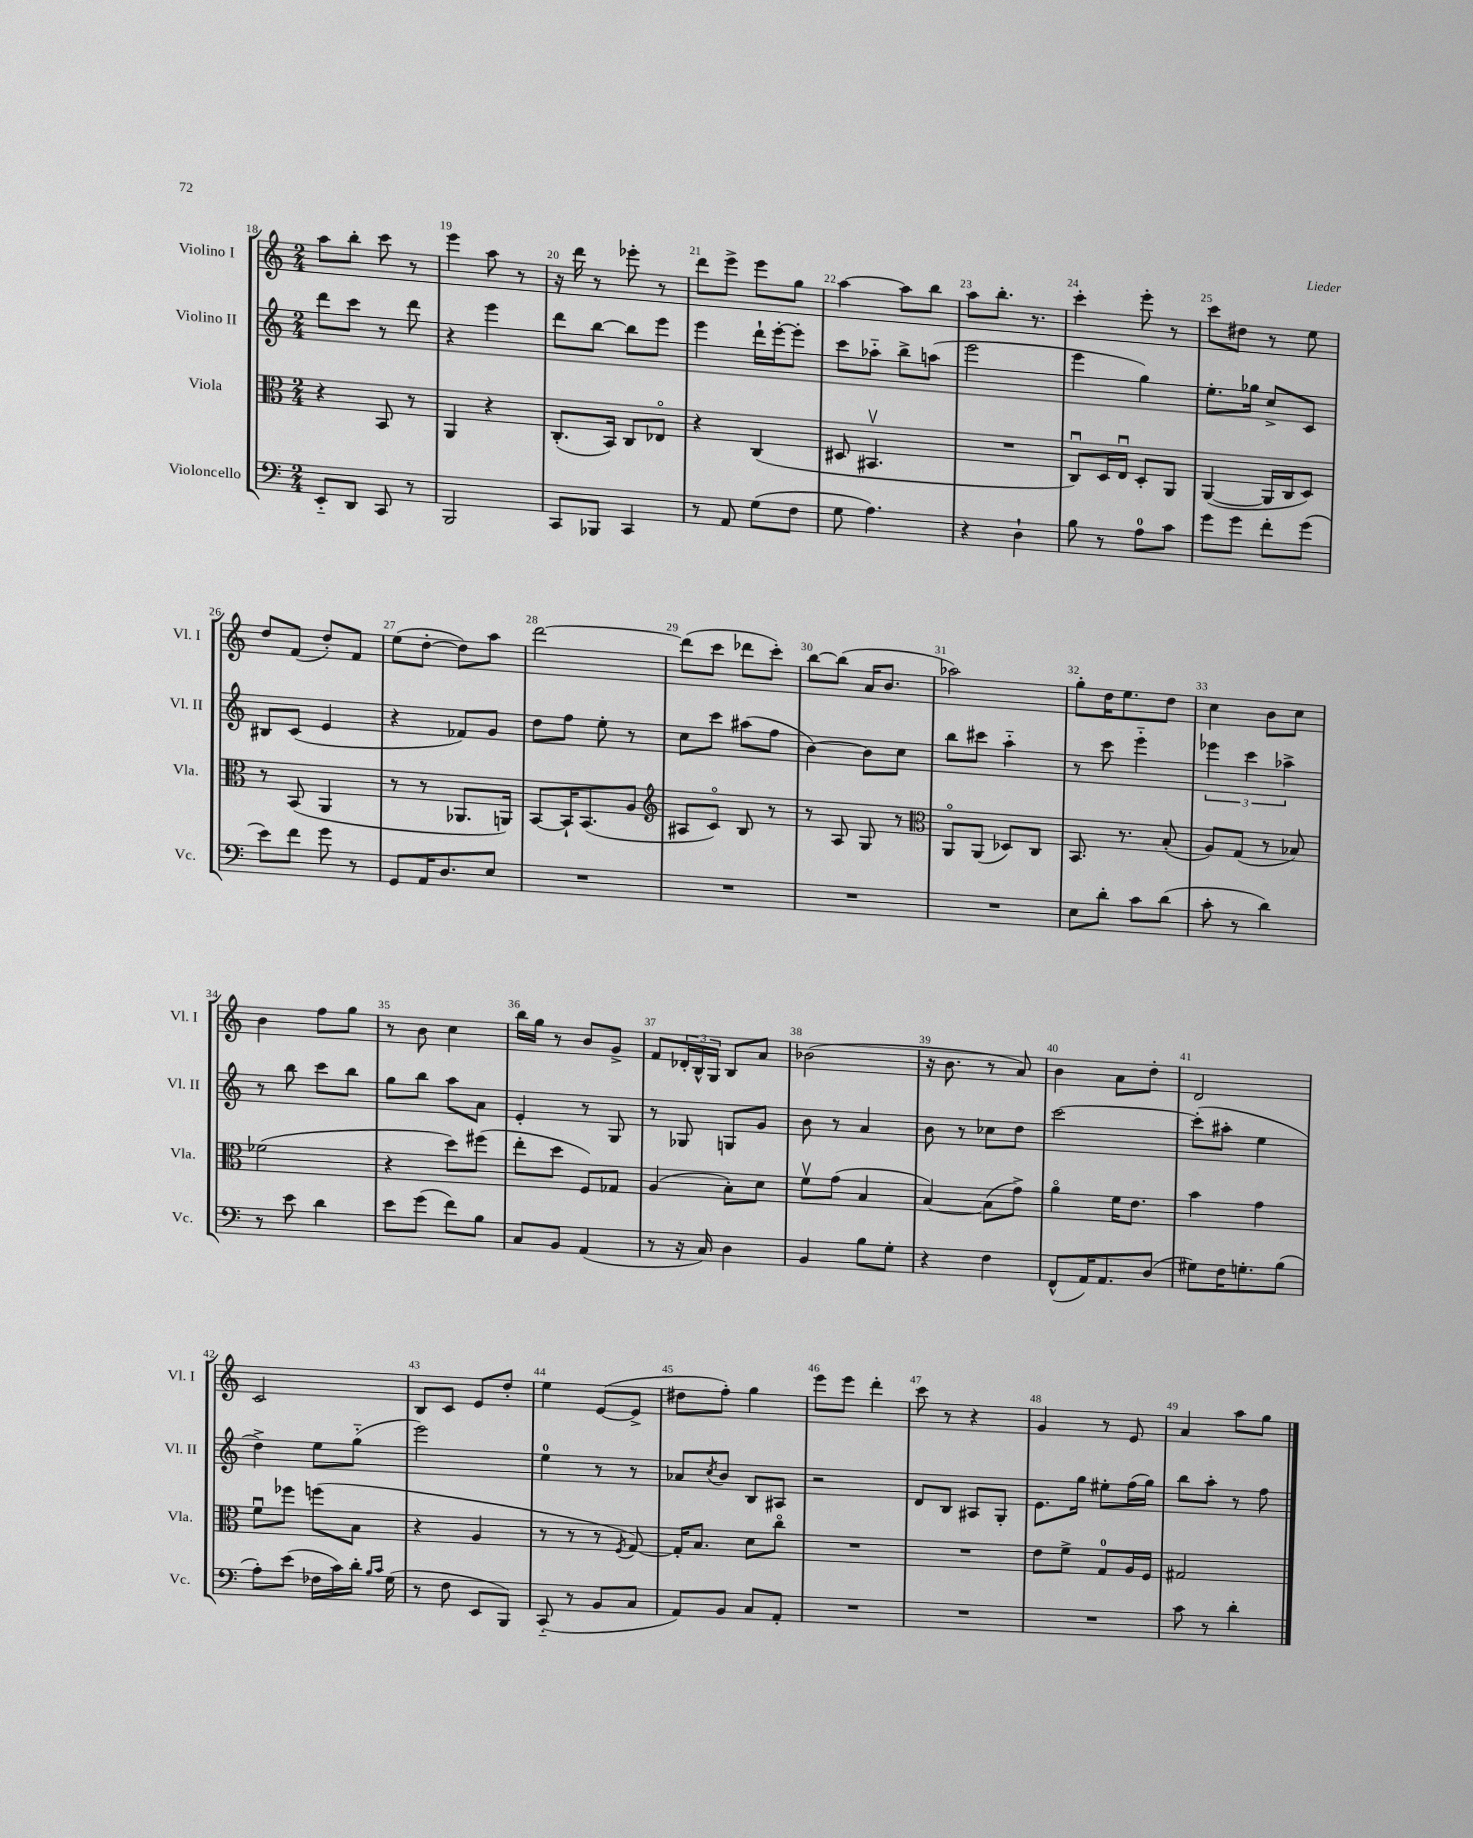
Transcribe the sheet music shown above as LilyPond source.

<<
\new StaffGroup <<
\new Staff = "s0" \with { instrumentName = "Violino I" shortInstrumentName = "Vl. I" } {
    \clef treble \key c \major \numericTimeSignature \time 2/4
    a''8 b''8-. c'''8 r8 |
    e'''4 a''8 r8 |
    r16 d'''16 r8 ees'''8-. r8 |
    d'''8 e'''8-> e'''8 g''8 |
    a''4~ a''8 b''8 |
    a''8 b''8.-. r8. |
    c'''4-. e'''8-. r8 |
    c'''8 dis''8 r8 e''8 |
    d''8 f'8( d''8-.) f'8 |
    e''8( d''8~-. d''8) a''8 |
    d'''2~ |
    d'''8( c'''8 des'''8 c'''8-.) |
    b''8~ b''8( a'16 b'8. |
    aes''2) |
    g''8-. d''16 e''8. d''8 |
    c''4 b'8 c''8 |
    b'4 f''8 g''8 |
    r8 b'8 c''4 |
    b''16 g''16 r8 b'8 g'8-> |
    f'8 \tuplet 3/2 { des'16-. b16-^ g16 } b8 a'8 |
    bes'2( |
    r16 b'8. r8 a'8) |
    b'4 a'8 d''8-. |
    d'2 |
    c'2 |
    b8 c'8 e'8 d''8-. |
    e''4 e'8~( e'8-> |
    dis''8 f''8-.) g''4 |
    e'''8 e'''8 d'''4-. |
    c'''8 r8 r4 |
    g'4 r8 e'8 |
    a'4 a''8 g''8 \bar "|." |
}
\new Staff = "s1" \with { instrumentName = "Violino II" shortInstrumentName = "Vl. II" } {
    \clef treble \key c \major \numericTimeSignature \time 2/4
    d'''8 c'''8 r8 d'''8 |
    r4 e'''4 |
    d'''8 b''8~ b''8 e'''8 |
    e'''4 d'''16-! e'''16~-. e'''8-. |
    c'''8 aes''8-_ b''8-> a''8( |
    e'''2 |
    e'''4 g''4) |
    e''8.-. ges''16 c''8-> c'8 |
    bis8 c'8( e'4 |
    r4 fes'8) g'8 |
    d''8 f''8 e''8-. r8 |
    c''8 c'''8 ais''8( f''8 |
    b'4~) b'8 c''8 |
    b''8 cis'''8 a''4-_ |
    r8 c'''8 e'''4-_ |
    \tuplet 3/2 { ees'''4 c'''4 aes''4-> } |
    r8 b''8 c'''8 b''8 |
    g''8 b''8 a''8 a'8 |
    e'4-. r8 g8 |
    r8 ges8 g8 g'8 |
    b'8 r8 a'4 |
    b'8 r8 ces''8 d''8 |
    c'''2~ |
    c'''8-.( ais''8-. e''4 |
    d''4->) e''8 g''8-_( |
    e'''2) |
    e''4-0 r8 r8 |
    aes'8 \acciaccatura { c''8 } b'8 b8 ais8 |
    r2 |
    d'8 b8 ais8 g8-. |
    e'8. g''16 eis''8-. f''16( g''16) |
    b''8 a''8-. r8 f''8 \bar "|." |
}
\new Staff = "s2" \with { instrumentName = "Viola" shortInstrumentName = "Vla." } {
    \clef alto \key c \major \numericTimeSignature \time 2/4
    r4 b,8 r8 |
    a,4 r4 |
    c8.-.( b,16) c8 ees8\flageolet |
    r4 c4( |
    dis8 bis,4.\upbow |
    R2 |
    c8\downbow) d16 e16\downbow d8-. a,8 |
    a,4~( a,16 c16 d8) |
    r8 b,8( a,4 |
    r8 r8 aes,8. a,16) |
    b,8~ b,16-! b,8.( a8 |
    \clef treble ais8 c'8\flageolet) b8 r8 |
    r8 a8 g8 r8 |
    \clef alto a,8\flageolet a,8( des8) c8 |
    b,8. r8. b8-.( |
    a8) g8( r8 bes8) |
    fes'2( |
    r4 d''8) fis''8( |
    e''8-. d''8 f8) ges8 |
    a4( b8-.) d'8 |
    f'8\upbow g'8( b4 |
    b4~) b8( g'8->) |
    a'4\flageolet f'16 e'8. |
    b'4 g'4 |
    f'8\downbow fes''8 f''8( b8 |
    r4 a4 |
    r8 r8 r8 \acciaccatura { f8 } g8~) |
    g16-. b8. d'8 c''8\flageolet |
    R2 |
    R2 |
    e'8 f'8-> g8-0 a16 f16 |
    gis2 \bar "|." |
}
\new Staff = "s3" \with { instrumentName = "Violoncello" shortInstrumentName = "Vc." } {
    \clef bass \key c \major \numericTimeSignature \time 2/4
    e,8-_ d,8 c,8 r8 |
    b,,2 |
    c,8 bes,,8 c,4 |
    r8 a,8 g8( f8 |
    g8 a4.) |
    r4 d4-! |
    b8 r8 a8-0 c'8 |
    g'8 g'8 f'8-. g'8( |
    e'8) f'8 g'8 r8 |
    g,8 a,16 d8. e8 |
    R2 |
    R2 |
    R2 |
    R2 |
    e8 d'8-. c'8 d'8( |
    c'8-. r8 d'4) |
    r8 e'8 d'4 |
    e'8 g'8( f'8) b8 |
    c8 b,8 a,4( |
    r8 r16 c16) d4 |
    b,4 b8 g8-. |
    r4 f4 |
    f,8-^( a,16) a,8. d8( |
    gis8) f16 g8.-. b8( |
    a8-.) e'8( fes16 c'16) d'16-. \grace { b16 c'16 } g16( |
    r8 f8 e,8 b,,8) |
    c,8-_( r8 b,8 c8 |
    a,8) b,8 c8 a,8-. |
    R2 |
    R2 |
    R2 |
    c'8 r8 d'4-. \bar "|." |
}
>>
>>
\layout { \context { \Score currentBarNumber = #18 \override BarNumber.break-visibility = ##(#f #t #t) barNumberVisibility = #all-bar-numbers-visible } }
